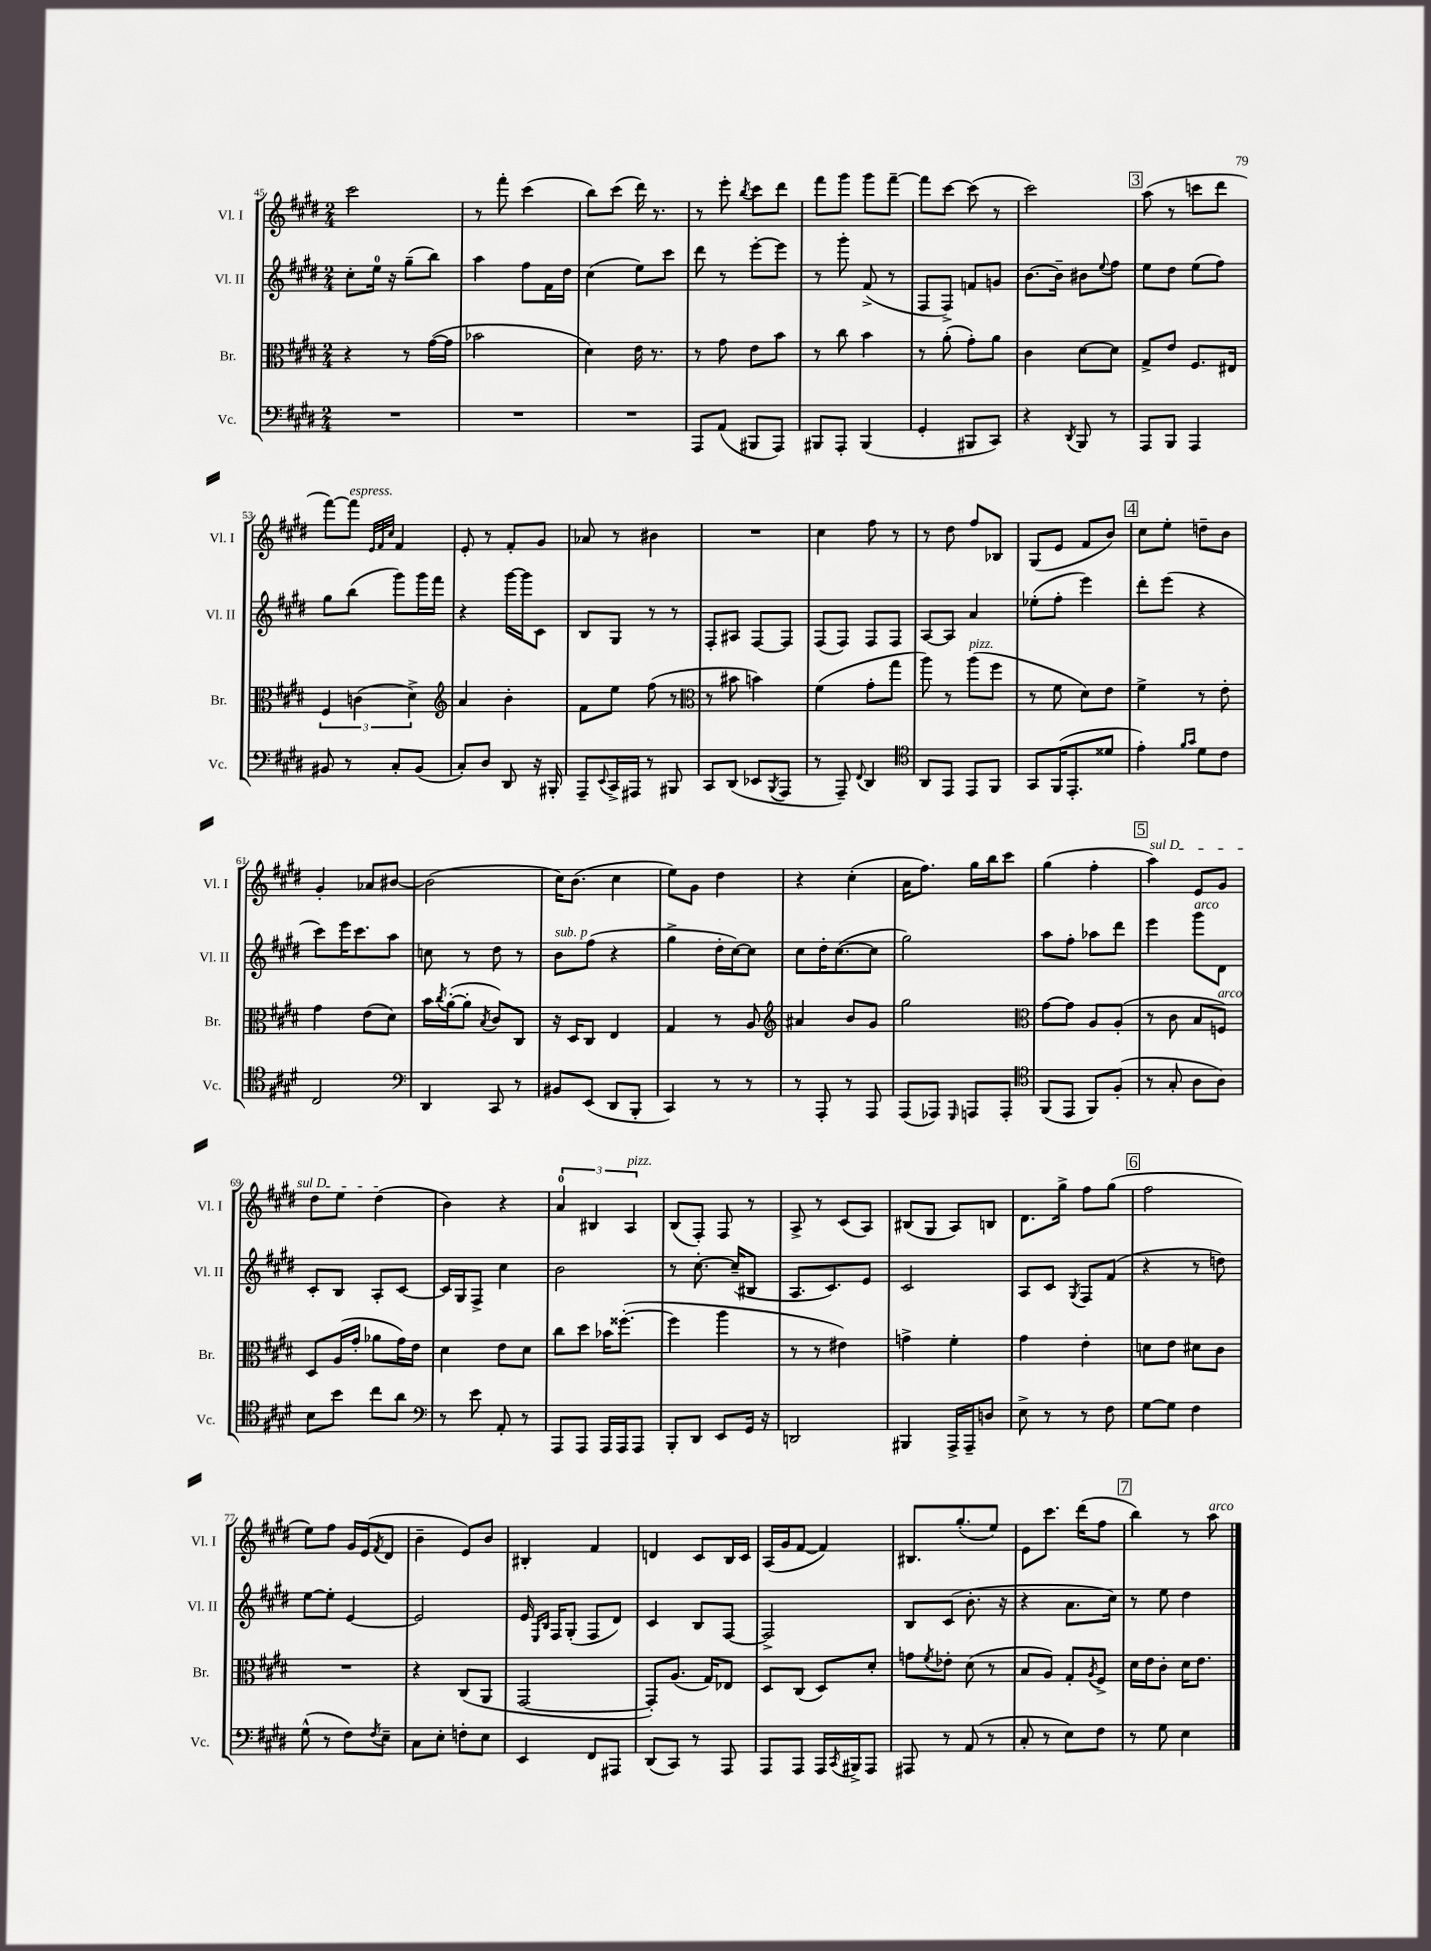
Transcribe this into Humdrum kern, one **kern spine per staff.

**kern	**kern	**kern	**kern
*part4	*part3	*part2	*part1
*staff4	*staff3	*staff2	*staff1
*I"Vc.	*I"Br.	*I"Vl. II	*I"Vl. I
*I'Vc.	*I'Br.	*I'Vl. II	*I'Vl. I
*clefF4	*clefC3	*clefG2	*clefG2
*k[f#c#g#d#]	*k[f#c#g#d#]	*k[f#c#g#d#]	*k[f#c#g#d#]
*M2/4	*M2/4	*M2/4	*M2/4
=45	=45	=45	=45
2r	4r	8cc#'\L	2ccc#\
.	.	16ee\Jk	.
.	.	16r	.
.	8r	(8gg#~\L	.
.	([16g#\LL	8bb\J)	.
.	16g#\JJ]	.	.
=46	=46	=46	=46
2r	2b-X\	4aa\	8r
.	.	.	8fff#'\
.	.	8ff#\L	(4ccc#\
.	.	16f#\L	.
.	.	16dd#\JJ	.
=47	=47	=47	=47
2r	4d#\)	(4cc#\	8bb\L)
.	.	.	(8ccc#\J
.	16e\	8ee\L)	16ddd#\)
.	8.r	.	8.r
.	.	8ccc#\J	.
=48	=48	=48	=48
8AAA/L	8r	8ddd#\	8r
(8AA/J	8g#\	8r	8eee'\
.	.	.	8qbb/
8BBB#X/L	8e\L	[8eee'\L	8ccc#\L
8AAA/J)	8b\J	8eee\J]	8ddd#\J
=49	=49	=49	=49
8BBB#X/L	8r	8r	8fff#\L
8AAA'/J	8cc#\	8ggg#'\	8ggg#\J
(4BBB#/	4b\	(8f#^/	8ggg#\L
.	.	8r	[8fff#~\J
=50	=50	=50	=50
4GG#'/	8r	8F#/L	8fff#\L]
.	(8a'\	8F#^/J)	[8ccc#\J
8BBB#X/L	8g#'\L)	8fn/L	(8ccc#\]
8CC#/J)	8a\J	8gn/J	8r
=51	=51	=51	=51
4r	4c#\	[8.b\L	2ccc#\)
.	.	16b~\Jk]	.
8qDD#/	.	.	.
8BBB/	[8d#\L	8b#X\L	.
.	.	8qqee/	.
8r	8d#\J]	8ff#\J	.
!!LO:REH:place=s1:t=3
=52	=52	=52	=52
8AAA/L	8G#^/L	8ee\L	(8aa\
8BBB/J	8e/J	8dd#\J	8r
4AAA/	8.F#/L	(8ee\L	8cccn\L
.	.	8ff#\J)	8ddd#\J
.	16E#X/Jk	.	.
!!LO:LB:g=z
=53	=53	=53	=53
8BB#X/	6F#/	8gg#\L	[8fff#\L)
!	!	!	!LO:TX:a:i:t=espress.
8r	.	(8bb\J	8fff#\J]
.	(6cn\	.	.
.	.	.	32qqe/LLL
.	.	.	32qqf#/
.	.	.	32qqcc#/JJJ
8C#'/L	.	8ggg#\L)	4f#/
.	6d#^\)	.	.
(8BB#/J	.	16ggg#\L	.
.	.	16fff#\JJ	.
=54	=54	=54	=54
*	*clefG2	*	*
8C#'/L)	4a/	4r	8e'/
8D#/J	.	.	8r
8DD#/	4b'\	[16ggg#\LL	8f#'/L
.	.	16ggg#\J]	.
16r	.	8c#\J	8g#/J
16BBB#X'/	.	.	.
=55	=55	=55	=55
8AAA~/L	8f#\L	8B/L	8a-X/
8qqEE/	.	.	.
16CC#^/L	8ee\J	8G#/J	8r
16AAA#X/JJ	.	.	.
8r	(8ff#\	8r	4b#X\
8BBB#X/	8r	8r	.
=56	=56	=56	=56
*	*clefC3	*	*
8CC#/L	8r	8F#'/L	2r
(8DD#/J	8b#X\	8A#X/J	.
8EE-X/L	4bn\)	[8F#/L	.
8qBBB/	.	.	.
8AAA/J	.	8F#/J]	.
=57	=57	=57	=57
8r	(4f#\	(8F#/L	4cc#\
8AAA~/)	.	8F#/J)	.
8qqFF#/	.	.	.
4DD#/	8g#'\L	8F#/L	8ff#\
.	8gg#\J	8F#/J	8r
=58	=58	=58	=58
*clefC4	*	*	*
8AA/L	8aa\)	[8A/L	8r
8EE/J	8r	8A/J]	8dd#\
!	!LO:TX:a:i:t=pizz.	!	!
8EE/L	(8aa\L	4a/	8ff#/L
8FF#/J	8ff#\J	.	8B-X/J
=59	=59	=59	=59
8GG#/L	8r	(8ee-X'\L	(8G#/L
(16FF#/K	8f#\	8ff#'\J	8e/J
8.EE'/	.	.	.
.	8d#\L)	4eee\)	8f#/L
8d##X/J	8e\J	.	8b/J)
!!LO:REH:place=s1:t=4
=60	=60	=60	=60
4e'\)	4f#^\	8ddd#'\L	8cc#\L
.	.	(8eee\J	8ee'\J
16qqf#/LL	.	.	.
16qqg#/JJ	.	.	.
8d#\L	8r	4r	8ddn~\L
8c#\J	8e'\	.	8b\J
!!LO:LB:g=z
=61	=61	=61	=61
2C#/	4g#\	8ccc#\L)	4g#'/
.	.	16eee\K	.
.	.	8.ccc#\	.
.	(8e\L	.	8a-X/L
.	8d#\J)	8aa\J	[8b#X/J
=62	=62	=62	=62
*clefF4	*	*	*
4DD#/	16b\LL	8ccn\	(2b#\]
.	8qcc#/	.	.
.	([16a'\J	.	.
.	8a'\J]	8r	.
.	8qB/	.	.
8CC#/	8c#/L)	8dd#\	.
8r	8C#/J	8r	.
=63	=63	=63	=63
!	!	!LO:TX:a:i:t=sub. p	!
8BB#X/L	16r	8b\L	16cc#\KL)
.	16D#/KL	.	(8.b\J
(8EE/J	8C#/J	(8ff#\J	.
8DD#/L	4E/	4r	4cc#\
8BBB'/J	.	.	.
=64	=64	=64	=64
4CC#/)	4G#/	4gg#^\	8ee\L)
.	.	.	8g#\J
8r	8r	16dd#'\LL	4dd#\
.	.	[16cc#\J)	.
8r	8A/	8cc#\J]	.
=65	=65	=65	=65
*	*clefG2	*	*
8r	4a#X/	8cc#\L	4r
8AAA'/	.	16dd#'\K	.
.	.	([8.cc#\	.
8r	8b/L	.	(4cc#'\
8AAA/	8g#/J	8cc#\J]	.
=66	=66	=66	=66
(8AAA/L	2gg#\	2gg#\)	16a\KL
.	.	.	8.ff#\J)
8AAA-X/J)	.	.	.
16qqGGG#/	.	.	.
8AAAn/L	.	.	16gg#\LL
.	.	.	16bb\J
8AAA'/J	.	.	8ccc#\J
=67	=67	=67	=67
*clefC4	*clefC3	*	*
(8FF#/L	[8g#\L	8aa\L	(4gg#\
8EE/J	8g#\J]	8ff#'\J	.
8FF#/L)	8A/L	8aa-X\L	4ff#'\
(8F#'/J	(8A'/J	8ddd#\J	.
!!LO:REH:place=s1:t=5
=68	=68	=68	=68
!	!	!	!LO:TX:a:i:t=sul D
8r	8r	4eee\	4aa\)
8G#'/	8c#\	.	.
!	!	!LO:TX:a:i:t=arco	!
8A\L	8B/L	8ggg#\L	8e/L
!	!LO:TX:a:i:t=arco	!	!
8A\J)	8Fn/J)	8d#\J	8g#/J
!!LO:LB:g=z
=69	=69	=69	=69
8B\L	8D#/L	8c#'/L	8dd#\L
8b\J	(16A/L	8B/J	8ee\J
.	16g#'/JJ	.	.
8cc#\L	8a-X\L	8A'/L	(4dd#\
8a\J	16g#\L)	[8c#/J	.
.	16e\JJ	.	.
=70	=70	=70	=70
*clefF4	*	*	*
8r	4d#\	16c#/LL]	4b\)
.	.	16G#/J	.
8e\	.	8F#^/J	.
8AA'/	8e\L	4cc#\	4r
8r	8d#\J	.	.
=71	=71	=71	=71
8AAA/L	8cc#\L	2b\	6a/
8AAA/J	8dd#\J	.	.
.	.	.	6B#X/
16AAA/LL	16b-X\KL	.	.
16AAA/J	([8.ff##X'\J	.	.
!	!	!	!LO:TX:a:i:t=pizz.
.	.	.	6A/
8AAA/J	.	.	.
=72	=72	=72	=72
8BBB'/L	4ff##\]	8r	(8B/L
8DD#/J	.	[8.cc#'\	8F#'/J)
8EE/L	4aa\	.	8F#/
.	.	(16cc#~/KL]	.
16GG#/Jk	.	8B#X/J	8r
16r	.	.	.
=73	=73	=73	=73
2DDn/	8r	8.A/L	8A^/
.	8r	.	8r
.	.	8.c#/)	.
.	4e#X\)	.	(8c#/L
.	.	8e/J	8A/J)
=74	=74	=74	=74
4BBB#X/	4gn^\	2c#/	(8B#X/L
.	.	.	8G#/J
16AAA^/LL	4f#'\	.	8A/L)
16AAA~/J	.	.	.
8Dn/J	.	.	8Bn/J
=75	=75	=75	=75
8E^\	4g#\	8A/L	8.d#\L
8r	.	8c#/J	.
.	.	.	16gg#^\Jk
.	.	8qG#/	.
8r	4e'\	8F#/L	8ff#\L
8F#\	.	(8f#/J	(8gg#\J
!!LO:REH:place=s1:t=6
=76	=76	=76	=76
[8G#\L	8dn\L	4r	2ff#\
8G#\J]	8e\J	.	.
4F#\	8d#X\L	8r	.
.	8c#\J	8ddn\)	.
!!LO:LB:g=z
=77	=77	=77	=77
(8G#^^\	2r	[8ee\L	8ee\L)
8r	.	8ee'\J]	8ff#\J
8F#\L)	.	[4e/	16g#/LL
.	.	.	(16e/J
8qF#/	.	.	8qf#/
8E~\J	.	.	8d#/J
=78	=78	=78	=78
8C#\L	4r	2e/]	4b~\
8E'\J	.	.	.
8Fn'\L	(8C#/L	.	8e/L)
8E\J	8AA/J	.	8b/J
=79	=79	=79	=79
4EE/	[2GG#/	16e/	4B#X'/
.	.	16qqE/LL	.
.	.	16qqB/JJ	.
.	.	16F#/KL	.
.	.	(8G#'/J	.
8FF#/L	.	8F#/L	4f#/
8AAA#X/J	.	8d#/J)	.
=80	=80	=80	=80
(8DD#/L	8GG#'/L])	4c#/	4dn/
8CC#/J)	(8.A/J	.	.
8r	.	8B/L	8c#/L
.	16G#/KL)	.	.
8AAA/	8E-X/J	[8F#/J	16B/L
.	.	.	16c#/JJ
=81	=81	=81	=81
8AAA/L	8D#/L	2F#^/]	(16A/LL
.	.	.	16g#/J
8AAA/J	(8C#/J	.	[8f#/J
16AAA/LL	8D#/L)	.	4f#/])
8qCC#/	.	.	.
16BBB#X^/J	.	.	.
8AAA/J	8d#'/J	.	.
=82	=82	=82	=82
8AAA#X/	8gn\L	8B/L	8.B#X/L
.	8qf#/	.	.
8r	8e-X'\J	(8c#/J	.
.	.	.	(8.gg#'/
(8AA/	(8d#\	8.b'\	.
8r	8r	.	8ee/J)
.	.	16r	.
=83	=83	=83	=83
8C#'/	8B/L	4r	8e\L
8r	8A/J)	.	8.ccc#\J
8E\L)	8G#'/L	8.a\L	.
.	.	.	(16ddd#\KL
.	8qA/	.	.
8F#\J	8F#^/J	.	8ff#\J
.	.	16cc#\Jk)	.
!!LO:REH:place=s1:t=7
=84	=84	=84	=84
8r	16d#\LL	8r	4bb\)
.	16e\J	.	.
8G#\	8c#'\J	8ee\	.
4E\	16d#\KL	4dd#\	8r
.	8.e\J	.	.
!	!	!	!LO:TX:a:i:t=arco
.	.	.	8aa\
==	==	==	==
*-	*-	*-	*-
